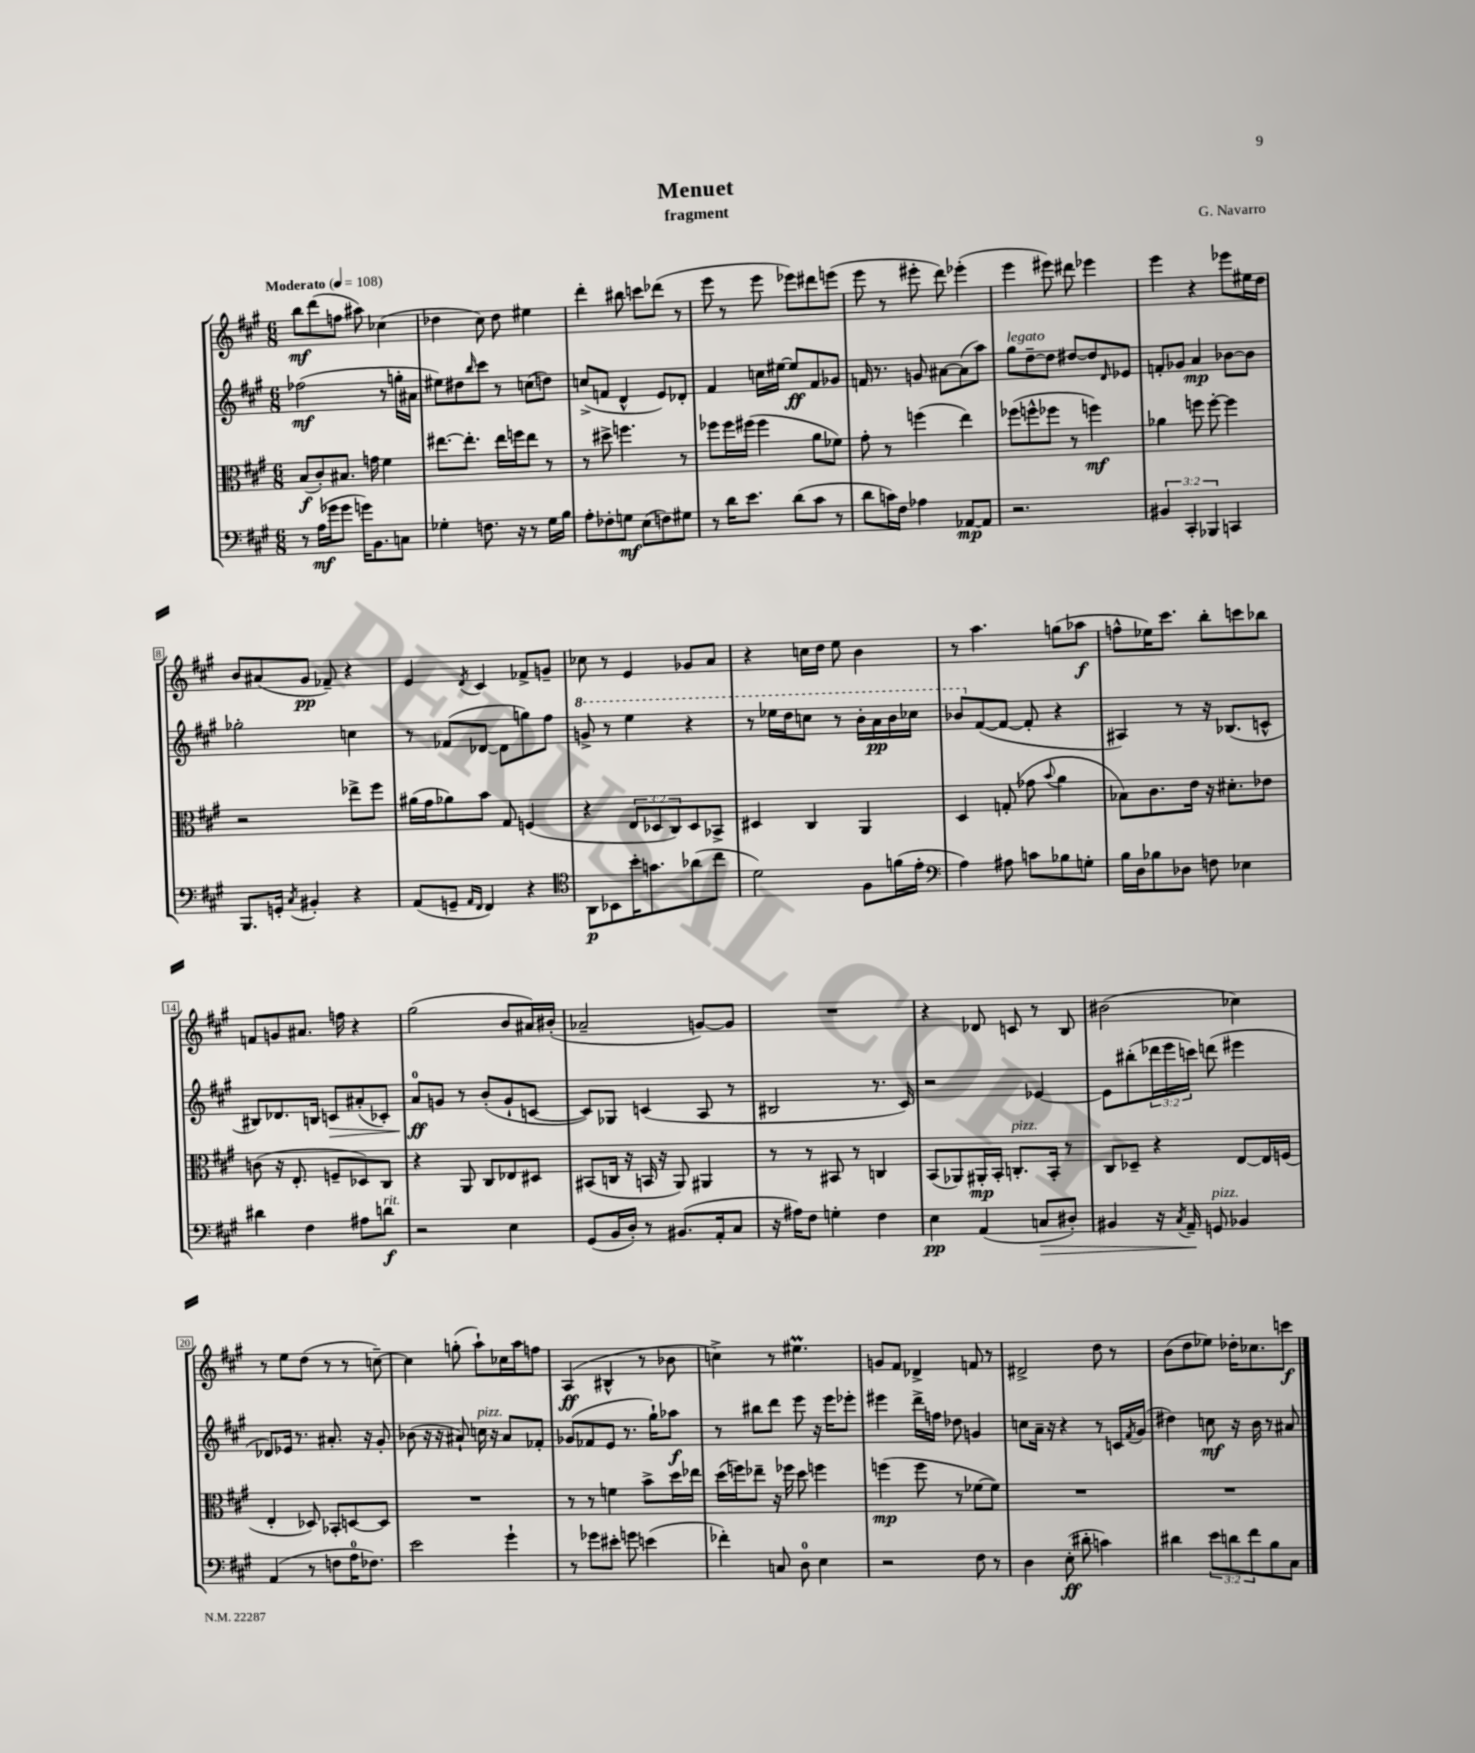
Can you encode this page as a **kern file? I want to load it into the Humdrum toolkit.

**kern	**kern	**kern	**kern
*staff4	*staff3	*staff2	*staff1
*clefF4	*clefC3	*clefG2	*clefG2
*k[f#c#g#]	*k[f#c#g#]	*k[f#c#g#]	*k[f#c#g#]
*M6/8	*M6/8	*M6/8	*M6/8
*MM108	*MM108	*MM108	*MM108
8r	(8B	(2ff-	8bb
(16A	8c#')	.	(8ddd
16g-	.	.	.
8g-	8.B#	.	8ff
16g)	.	.	8aa#)
8.BB	16g	.	.
.	4f#	8r	(4cc-
8C	.	16gg'	.
.	.	16a#	.
=	=	=	=
4G-'	[8.ee#	8ee#)	4dd-
.	.	8dd#	.
.	8.ee#']	.	.
.	.	16qqbb	.
8.F	.	8ccc#	8cc#)
.	16ee#	8r	8dd-
16r	16ff	.	.
8r	8ee#	(8cc	4ee#
16G-	8r	8dd)	.
16B	.	.	.
=	=	=	=
8A'	8r	(8cc^	4ddd'
8F-'	8dd#^	8f	.
8G	4.ff	4d^^	8bb#
(8E	.	.	8ccc
8F)	.	8e)	(8ddd-
8G#	8r	8d-'	8r
=	=	=	=
8r	8ff-	4f#	8eee
16d	16ff-	.	8r
8.e	(16ff#	.	.
.	4ff#	16cc	8eee
.	.	[16ee#	.
(8d	.	8ee#]	8eee-)
8c#	8a	8f#	8ddd#
8r	8f-)	8g-	(8eee
=	=	=	=
8d	8g#'	16f	8eee
.	.	8.r	.
16c)	8r	.	8r
16F#	.	.	.
4A-	(4ff	8g	8eee#'
.	.	[8a#	8ddd)
[8AA-	4ee)	(8a#]	(4eee-'
8AA-]	.	8aa)	.
=	=	=	=
2.r	(8ff-	8gg#	4eee
.	8ff^^	[8dd~	.
.	8ff-	8dd]	8eee#)
.	8r	[8dd#	8ddd#
.	4ff)	8dd#]	4eee-
.	.	16qqd	.
.	.	8e-	.
=	=	=	=
6BB#	4a-	8f'	4eee
.	.	8g-	.
6CC#'	.	.	.
.	8ff	4a	4r
6BBB-	.	.	.
.	[8ff'	.	.
4CC	4ff]	[8b-	8eee-
.	.	8b-]	16ee#
.	.	.	16dd
=	=	=	=
8.BBB	2r	2gg-'	8b
.	.	.	(8a#
16GG'	.	.	.
8qC#	.	.	.
4BB#'	.	.	8g#
.	.	.	8f-~)
4r	8ee-^	4cc	4r
.	8ff#	.	.
=	=	=	=
(8AA	(16a#	8r	4e
.	16g#	.	.
8GG~	8a-)	(8f-	.
16qqAA	.	.	.
16qqFF#	.	.	8qd
4FF#)	8b	[8d-	4c#
.	8G#	8d-]	.
4r	(4F	8gg)	8f-^
.	.	8ff#	8g~
=	=	=	=
*clefC4	*	*	*
8AA	4r	8gg^	8cc-
8BB-	.	8r	8r
16b'	12E	4eee	4e
8.g	.	.	.
.	12D-	.	.
.	12C#)	.	.
(8a-	8D-	4r	8g-
8cc#	8BB-^	.	8a
=	=	=	=
2d)	4D#	8r	4r
.	.	16eee-	.
.	.	16ddd	.
.	4C#	8ccc	16cc
.	.	.	16dd
.	.	8r	8ee
8F#	4AA	16bb'	4b
.	.	16aa	.
(16f	.	16bb	.
16e'	.	16ccc-	.
=	=	=	=
*clefF4	*	*	*
4A)	4D	8bb-	8r
.	.	([8f#	4.aa
8A#	(8G'	8f#_	.
8c	8g-	8f#']	.
.	8qqb	.	.
8B-	4a	4r	(8gg
8G'	.	.	8aa-
=	=	=	=
16B	8B-)	4A#)	8ff^^
16D	.	.	.
8B-	8.c#	.	16ee-)
.	.	.	8.ccc#
8D-	.	8r	.
.	16e	.	.
8F	16r	16r	8bb'
.	8.d#'	(8.B-	.
4E-	.	.	8ccc
.	8e-	8c^^	8bb-
=	=	=	=
4d#	(8c	8B#)	8f
.	16r	8.d-	8g
.	8.E'	.	.
4F#	.	.	8.a#
.	.	16B	.
.	8F~	8c	.
.	.	.	16ff
8A#	8D-)	(8a#'	4r
8d	8C#	8c-')	.
=	=	=	=
2r	4r	8a	(2gg#
.	.	8g	.
.	8AA	8r	.
.	8C#	(8b'	.
4E	8E-	8g`	8b
.	8D#	[8c	16a#)
.	.	.	(16b#'
=	=	=	=
(8GG#	(8BB#	8c])	2a-~
16BB	16C	8G-	.
16D')	16r	.	.
8r	16BB	(4c	.
.	16r	.	.
(8.BB#	8AA)	.	.
.	4AA#	8A	[8g)
16AA'	.	.	.
8C#	.	8r	8g]
=	=	=	=
16r	8r	2B#	2.r
16A#)	.	.	.
8F#	8r	.	.
4G'	8BB#	.	.
.	8r	.	.
4F#	4C	8.r	.
.	.	16c#)	.
=	=	=	=
4E	(8BB	2r	4r
.	8AA-)	.	.
(4AA	16AA#'	.	8d-
.	16BB'	.	.
.	8.C'	.	8c
8C	.	[4e-	8r
.	16BB'	.	.
8D#')	8r	.	8B
=	=	=	=
4BB#	8C#	8e-]	(2b#
.	8D-~	(8bb#'	.
16r	4r	24ddd-	.
.	.	24eee	.
8qC#	.	.	.
16AA~	.	.	.
.	.	24ccc)	.
8GG	.	(8ddd	.
4BB-	[8E	4eee#	4cc-)
.	16E]	.	.
.	(16F	.	.
=	=	=	=
(4AA	4E'	8d-)	8r
.	.	16e-	8ee
.	.	8.r	.
8r	8D-)	.	(8dd
8F	8BB-'	8.a#'	8r
16A	[8D	.	8r
8.F-)	.	16r	.
.	8D]	8g#'	[8cc~)
=	=	=	=
2e	2.r	(8b-	4cc]
.	.	16r	.
.	.	16r	.
.	.	8a#`)	(8gg'
.	.	16cc	8aa`)
.	.	16r	.
4g#`	.	8a#	16cc-
.	.	.	16aa
.	.	8f-'	8ff
=	=	=	=
8r	8r	(8g-	(4A
8g-	8r	8f-	.
8e#'	4f	8e	4B#^^
8g	.	8.r	.
(4e	8b^	.	8r
.	.	16gg#`)	.
.	16dd	8aa-	8b-
.	16ee-	.	.
=	=	=	=
4f-')	(16dd	8r	4cc^)
.	16ff)	.	.
.	8ee-~	8bb#	.
8C	16r	8ddd	8r
.	16ff-	.	.
8D	8dd	8eee	4.ee#
4E	4ff	16r	.
.	.	16eee	.
.	.	8eee-'	.
=	=	=	=
2r	(4ff	4eee#	8g
.	.	.	8f#
.	8ff	16ddd^	4d-^
.	.	16ff	.
.	8r	8dd-	.
8F#	[8f-	4g	8f
8r	8f-])	.	8r
=	=	=	=
4D	2.r	8cc	2d#^
.	.	16a~	.
.	.	16r	.
(8E'	.	4r	.
8d#'	.	.	.
4c)	.	8r	8dd
.	.	16c	8r
.	.	8qf#	.
.	.	(16g#	.
=	=	=	=
4d#	2.r	4dd#)	(8b
.	.	.	8dd
12e	.	8cc	8ee-)
12d	.	.	.
.	.	16r	16dd-'
12f#	.	.	.
.	.	16b	8.cc-
8B	.	8r	.
8C#	.	8a#	8ccc
==	==	==	==
*-	*-	*-	*-
